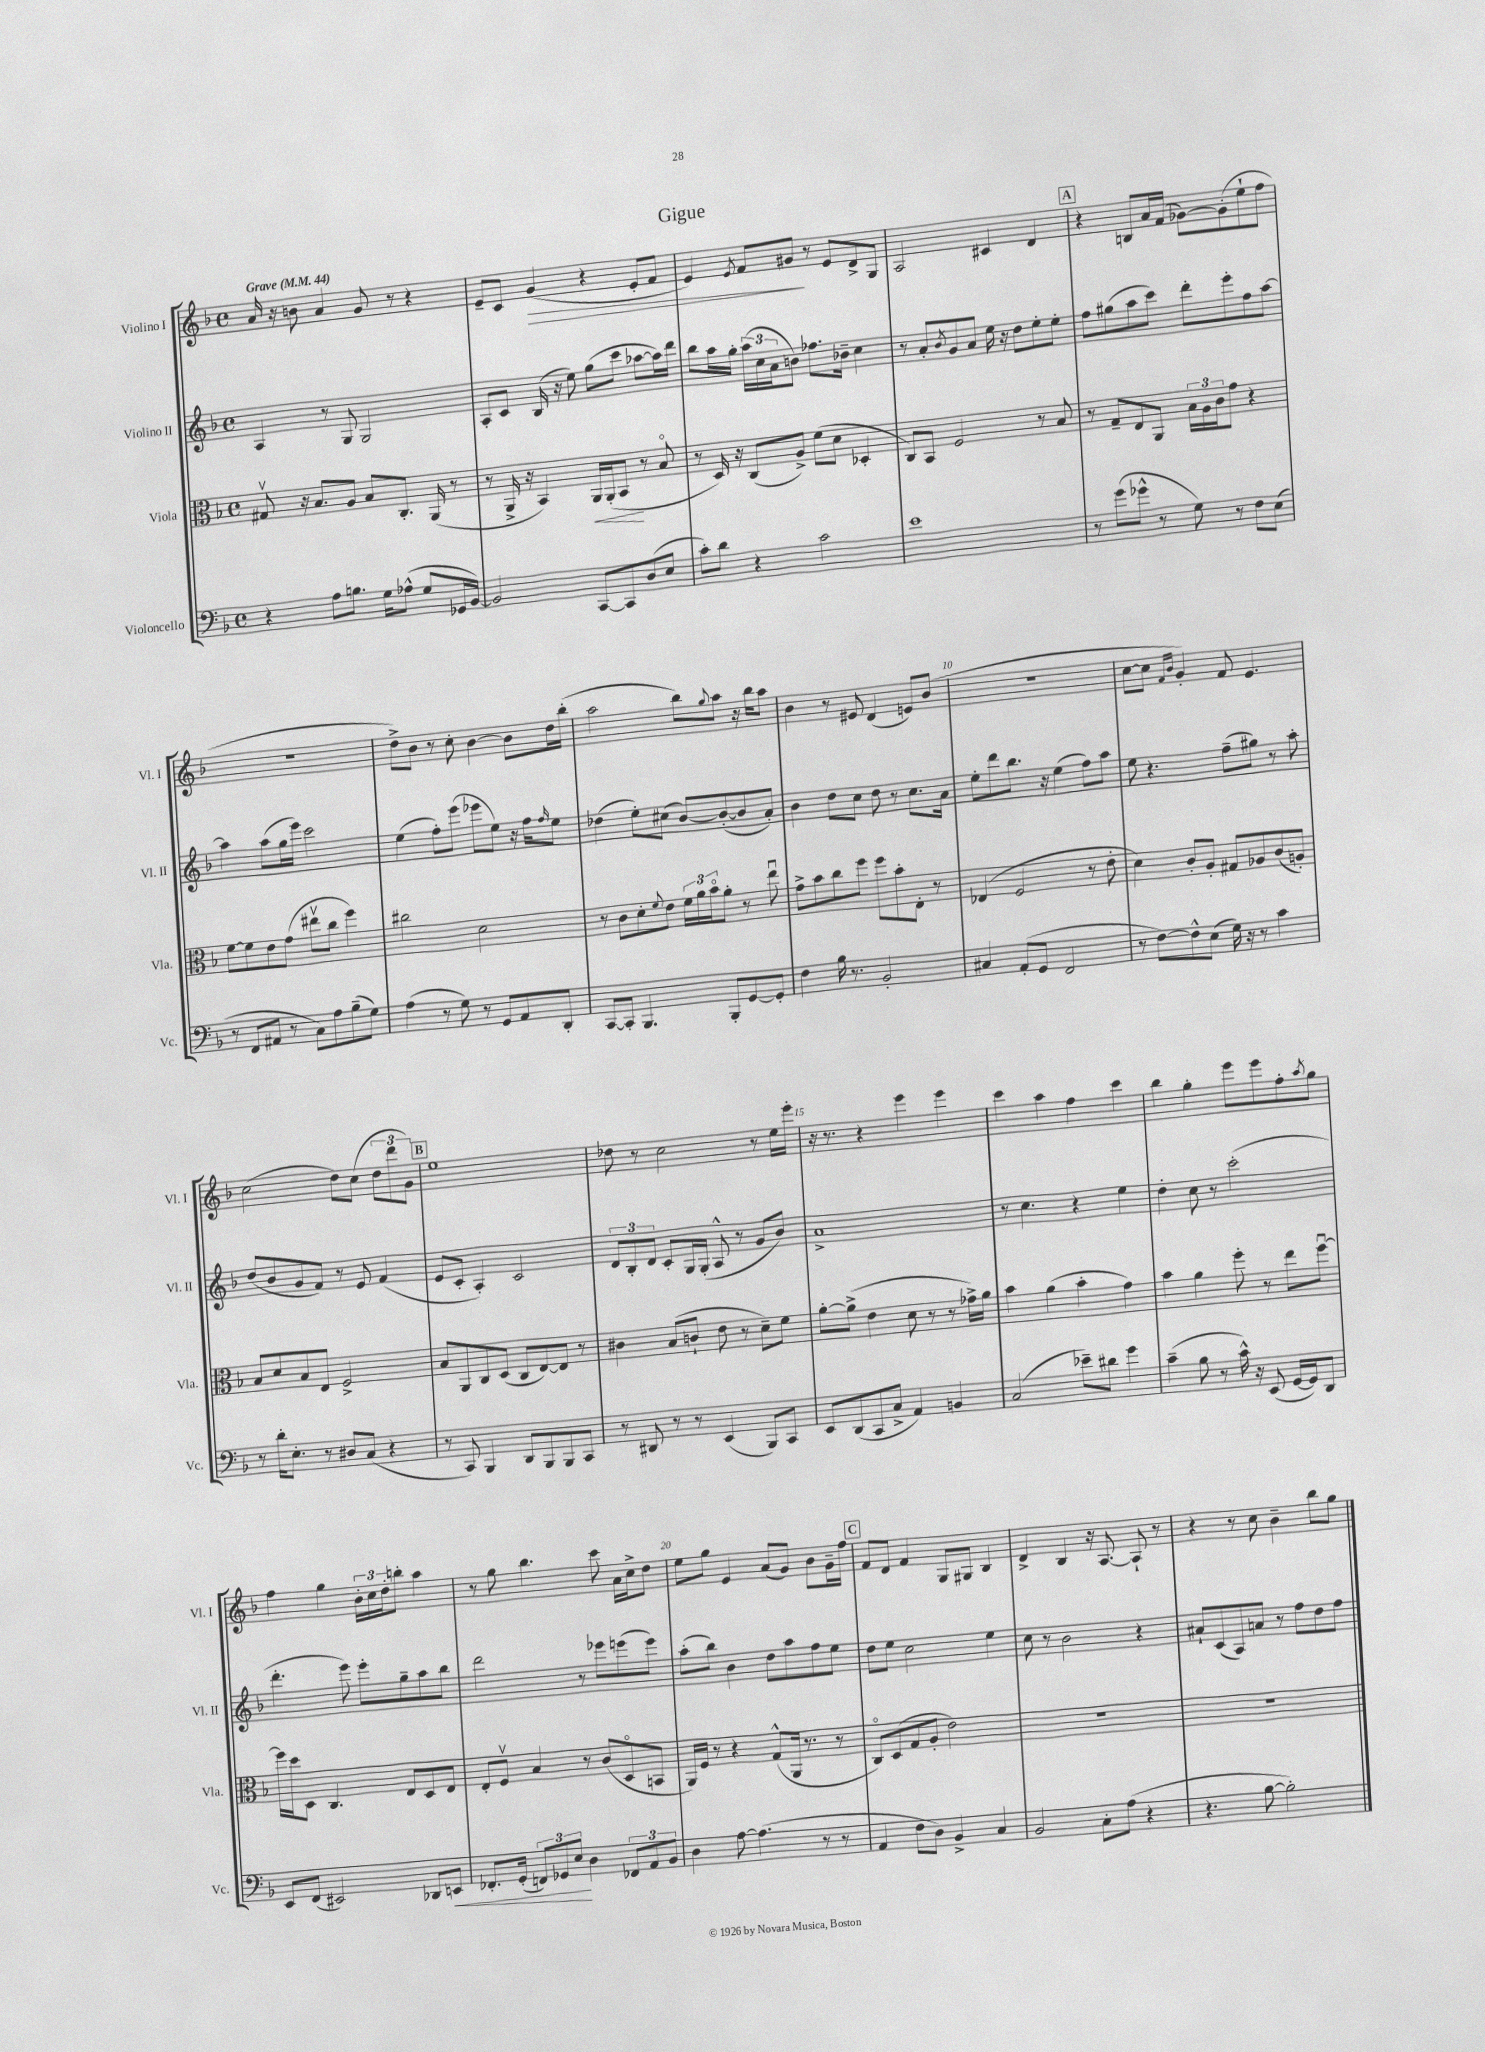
\header { title = "Gigue" }
<<
\new StaffGroup <<
\new Staff = "s0" \with { instrumentName = "Violino I" shortInstrumentName = "Vl. I" } {
    \clef treble \key f \major \defaultTimeSignature \time 4/4 \tempo "Grave" 4 = 44
    a'16 r16 b'8 a'4 g'8 r8 r4 |
    e'8-- c'8 g'4\>( r4 e'8-. f'8 |
    e'4) \acciaccatura { e'8 } f'8 gis'8\! r8 e'8 d'8-> g8 |
    a2 cis'4 d'4 |
    \mark \markup { \box "A" } r4 b8 a'16 f'16( ges'8~) ges'8-.( e''8-! f''8 |
    r1 |
    d''8->) bes'8 r8 c''8-. bes'4~ bes'8 d''16 bes''16-.( |
    a''2 bes''8) \appoggiatura { g''8 } a''8 r16 bes''16 a''8 |
    bes'4 r8 eis'8 d'4( e'8) bes'8( |
    R1 |
    c''8~ c''8 \grace { f'16 bes'16 } g'4-.) f'8 e'4. |
    c''2( d''8) c''8( \tuplet 3/2 { d''8 d'''8 g'8) } |
    \mark \markup { \box "B" } e''1 |
    des''8 r8 c''2 r8 e''16 e'''16-. |
    r16 r8. r4 e'''4 e'''4 |
    c'''4 a''4 f''4 c'''4 |
    bes''4 g''4-. e'''8 e'''8 f''8-. \acciaccatura { a''8 } g''8 |
    f''4 g''4 \tuplet 3/2 { bes'16-. c''16 d''16-. } b''8-. a''4 |
    r8 g''8 bes''4. c'''8 a'16 c''16-> d''8 |
    e''8 g''8 e'4 a'8( g'8) bes'8 g'16-- f''16 |
    \mark \markup { \box "C" } f'8 d'8 f'4 g8 gis8 bes4 |
    d'4-> bes4 r16 a8.~ a8-! r8 |
    r4 r8 c''8 bes'4-- bes''8 g''8 \bar "|." |
}
\new Staff = "s1" \with { instrumentName = "Violino II" shortInstrumentName = "Vl. II" } {
    \clef treble \key f \major \defaultTimeSignature \time 4/4
    a4 r8 g8 g2 |
    a8-. c'8 bes16( r16 e''8) g''8( c'''8 aes''8~ aes''16) d'''16 |
    bes''8 a''16 g''16-. \tuplet 3/2 { a''16( c''16 a'16 } b'8) fes''8. bes'16-- c''4 |
    r8 a'8-. \acciaccatura { bes'8 } g'8 a'8 e''16 r16 d''8 e''8-. e''8-. |
    \mark \markup { \box "A" } f''8 gis''8( a''8 c'''8) d'''8-. e'''8-. f''8 a''8~ |
    a''4 a''8( g''16 e'''16) c'''2 |
    e''4( f''8-.) e'''8( ees'''8 e''8) r16 f''16 \grace { f''16 } e''8 |
    des''4( e''8-.) cis''8( bes'8~) bes'8~-.( bes'8 a'8-.) |
    bes'4 d''8 c''8 d''8 r8 c''8. a'16 |
    e''8-. d'''8 bes''8. r16 e''4( f''8) a''8 |
    e''8 r4. f''8--( gis''8) r8 a''8-. |
    d''8( bes'8 g'8 f'8) r8 e'8 f'4( |
    \mark \markup { \box "B" } e'8 c'8-. a4-.) c'2 |
    \tuplet 3/2 { d'8 bes8-. d'8 } c'8-. g16 g16-.( a8-^ r8 g'8 bes'8) |
    a'1-> |
    r8 c''4. r4 e''4 |
    d''4-. c''8 r8 c'''2-.( |
    d'''4.-. e'''8) e'''8-. g''8-- a''8 bes''8 |
    d'''2 r8 ees'''8 e'''8( e'''8) |
    a''8-.( bes''8) bes'4 d''8 a''8 f''8 e''8 |
    \mark \markup { \box "C" } d''8 e''8 c''2 e''4 |
    c''8 r8 bes'2 r4 |
    ais'8-! c'8( a8) a'8 r8 f''8 d''8 f''8 \bar "|." |
}
\new Staff = "s2" \with { instrumentName = "Viola" shortInstrumentName = "Vla." } {
    \clef alto \key f \major \defaultTimeSignature \time 4/4
    gis8\upbow r16 bes8. a8 bes8 c8.-. a,16( r8 |
    r8 a,16-> r16 bes,4) a,16\< a,16-.( bes,8\! r8 bes8\flageolet |
    r8 d16) r16 c8( a8->) f'8( d'8 des4-. |
    c8) bes,8 f2 r8 bes8 |
    \mark \markup { \box "A" } r8 g8-- e8 a,8 \tuplet 3/2 { bes16 a16 c'16 } g'8 r4 |
    f'8~ f'8 e'8 g'8( eis''8\upbow c''8 f''4) |
    cis''2 d'2 |
    r8 c'8 d'8-. \appoggiatura { f'8 } e'8 \tuplet 3/2 { f'16 a'16 bes'16\flageolet } a'8-. r8 e''8\downbow |
    g'8-> bes'8 c''8 f''8 f''8 bes'8-. e8-. r8 |
    ees4( f2 r8 e'8-. |
    d'4) c'8-. a8-. gis8 aes8 c'8( a8-.) |
    bes8 d'8 bes8 e8 f2-> |
    \mark \markup { \box "B" } bes8 a,8 c8 d8( c8 e8~) e8 r8 |
    cis'4 bes8( c'8-! e'8 r8 d'8--) f'8 |
    a'8~-. a'8->( e'4 d'8 r8 r8 ges'16->) a'16 |
    bes'4 a'4( bes'4-. g'4) |
    bes'4 a'4 f''8-. r8 e''8 f''8~\downbow |
    f''16 d''16 d8 c4. e8 d8 e8 |
    e8-. f8\upbow bes4 r8 c'8( d8\flageolet b,8 |
    a,16) f16 r8 r4 g8-^( a,16 r8. r8 |
    \mark \markup { \box "C" } c8\flageolet) d8( g8 a8-. e'2) |
    R1 |
    R1 \bar "|." |
}
\new Staff = "s3" \with { instrumentName = "Violoncello" shortInstrumentName = "Vc." } {
    \clef bass \key f \major \defaultTimeSignature \time 4/4
    r4 a8 b8. g16 aes8-^( g8 ges,16 bes,16~) |
    bes,2 c,8~ c,8 d8( e8 |
    c'8-.) d'8 r4 c'2 |
    e'1 |
    \mark \markup { \box "A" } r8 g'8( ges'8-^ r8 g8) r8 f8 e8( |
    r8 f,8 ais,8 r8 c8) a8 bes8--( g8) |
    a4( r8 g8) r8 g,8 a,8 d,8-. |
    c,8~ c,8-. bes,,4. bes,,8-. g,8~ g,8-. |
    f4 bes16 r8. bes,2-. |
    cis4 a,8-.( g,8 f,2 |
    r8 f8~) f8-^ e8( g16) r16 r8 c'4 |
    r8 d'16-. e8.-. r8 dis8 c8( r4 |
    \mark \markup { \box "B" } r8 c,8) bes,,4 d,8 bes,,8 bes,,8 c,8 |
    r8 dis,8 r8 r8 e,4( bes,,8) c,8 |
    e,8 d,8( c,8 c8-> a,4) b,4 |
    c2( ees'8--) dis'8 g'4 |
    c'4--( bes8 r8 c'16-^) r16 e,8( g,16~ g,16) d,8 |
    e,8 f,8( eis,2) des,8 e,8\< |
    fes,8.-. g,16-.( \tuplet 3/2 { f,8) ges,8 e8\! } d4 \tuplet 3/2 { fes,8 a,8 bes,8 } |
    d4 a8~ a4.( r8 r8 |
    \mark \markup { \box "C" } a,4 f8 d8) bes,4-> c4 |
    bes,2 c8-. a8( r4 |
    r4. bes8~ bes2-.) \bar "|." |
}
>>
>>
\layout { \context { \Score \override BarNumber.break-visibility = ##(#f #t #t) barNumberVisibility = #(every-nth-bar-number-visible 5) } }
